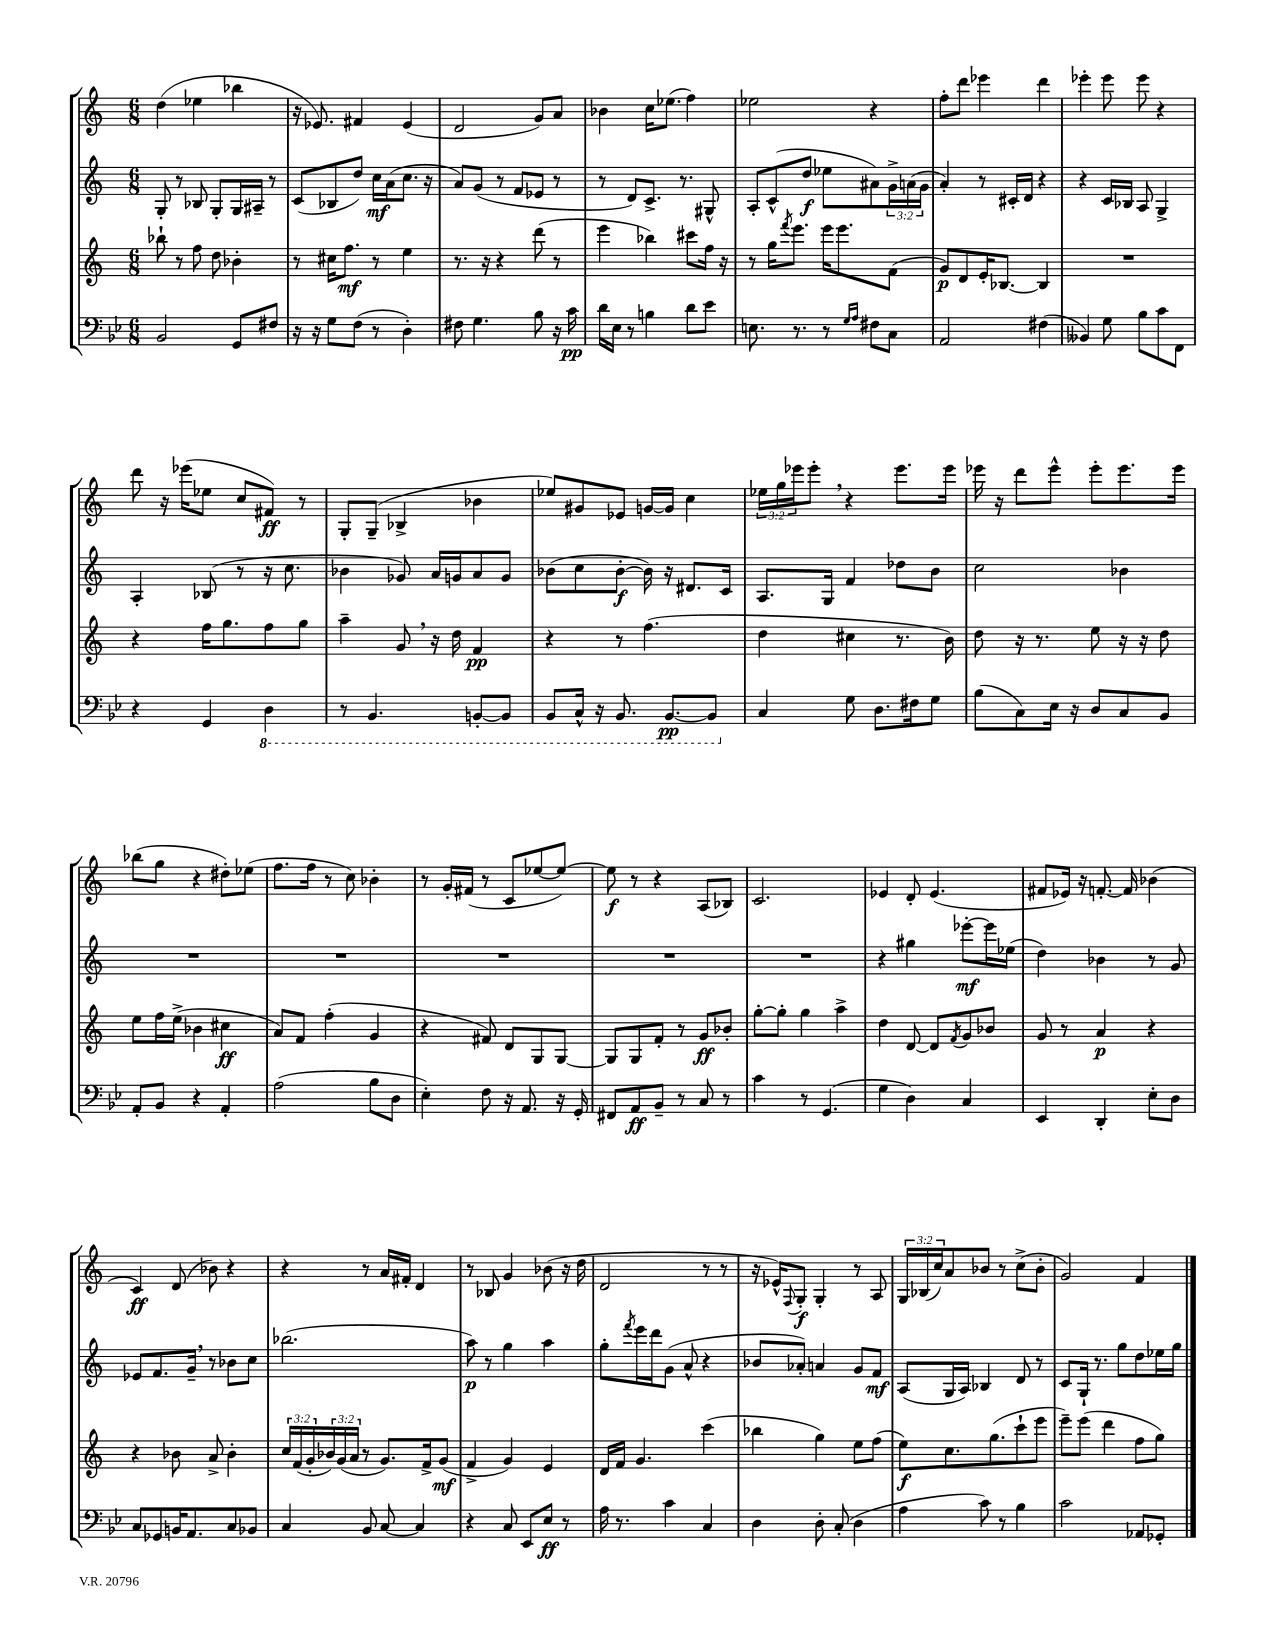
<<
\new StaffGroup <<
\new Staff = "s0" {
    \clef treble \key c \major \numericTimeSignature \time 6/8 \override Staff.TupletNumber.text = #tuplet-number::calc-fraction-text
    d''4( ees''4 bes''4 |
    r16 ees'8.) fis'4 ees'4( |
    d'2 g'8) a'8 |
    bes'4 c''16 ees''8.( f''4) |
    ees''2 r4 |
    f''8-. d'''8 ees'''4 d'''4 |
    ees'''4-. ees'''8 ees'''8 r4 |
    d'''8 r16 ees'''16( ees''8 c''8 fis'8\ff) r8 |
    g8-. g8--( bes4-> bes'4 |
    ees''8) gis'8 ees'8 g'16~ g'16 c''4 |
    \tuplet 3/2 { ees''16 g''16 ees'''16 } ees'''8-. \breathe r4 ees'''8. ees'''16 |
    ees'''16 r16 d'''8 ees'''8-^ ees'''8-. ees'''8. ees'''16 |
    bes''8( g''8 r4 dis''8-.) ees''8( |
    f''8. f''16 r8 c''8) bes'4-. |
    r8 g'16-. fis'16( r8 c'8 ees''8~ ees''8~) |
    ees''8\f r8 r4 a8( bes8) |
    c'2. |
    ees'4 d'8-. ees'4.( |
    fis'8 ees'16) r16 f'8.~-. f'16 bes'4( |
    c'4\ff) d'8( bes'8) r4 |
    r4 r8 a'16 fis'16-. d'4 |
    r8 bes8 g'4 bes'8( r16 d''16 |
    d'2 r8 r8 |
    r16 ees'16-^) \appoggiatura { f8 } g8-.\f g4-. r8 a8 |
    \tuplet 3/2 { g16 bes16( c''16) } a'8 bes'8 r8 c''8->( bes'8-. |
    g'2) f'4 \bar "|." |
}
\new Staff = "s1" {
    \clef treble \key c \major \numericTimeSignature \time 6/8 \override Staff.TupletNumber.text = #tuplet-number::calc-fraction-text
    g8-. r8 bes8 g8-. g16 ais16-- r8 |
    c'8( bes8 d''8) c''16\mf a'16( c''8. r16 |
    a'8) g'8( r8 f'8 ees'8 r8 |
    r8 d'8) c'8.-> r8. gis8-^ |
    a8-. c'8-^( d''8\f ees''8 ais'8) \tuplet 3/2 { g'16-> a'16( g'16 } |
    a'4-.) r8 cis'16-. d'16 r4 |
    r4 c'16 bes16 a8 g4-> |
    a4-. bes8( r8 r16 c''8. |
    bes'4 ges'8) a'16 g'16 a'8 g'8 |
    bes'8( c''8 bes'8~-.\f bes'16) r16 dis'8. c'16 |
    a8. g16 f'4 des''8 b'8 |
    c''2 bes'4 |
    R2. |
    R2. |
    R2. |
    R2. |
    R2. |
    r4 gis''4 ees'''8~-.\mf ees'''16 ees''16( |
    d''4) bes'4 r8 g'8 |
    ees'8 f'8. g'16-- \breathe r8 bes'8 c''8 |
    bes''2.( |
    a''8\p) r8 g''4 a''4 |
    g''8-. \acciaccatura { f'''8 } e'''16 d'''16 g'8( a'8-^ r4 |
    bes'8 aes'8-.) a'4 g'8 f'8\mf |
    a8( g16 a16) bes4 d'8 r8 |
    c'8 g16-! r8. g''8 d''8 ees''16 g''16 \bar "|." |
}
\new Staff = "s2" {
    \clef treble \key c \major \numericTimeSignature \time 6/8 \override Staff.TupletNumber.text = #tuplet-number::calc-fraction-text
    bes''8-! r8 f''8 d''8 bes'4-. |
    r8 cis''16 f''8.\mf r8 e''4 |
    r8. r16 r4 d'''8( r8 |
    e'''4 bes''4) cis'''8 f''16 r16 |
    r8 g''16 \acciaccatura { f'''8 } e'''8. e'''16 e'''8. f'8( |
    g'8\p) d'8 e'16-. bes8.~ bes4 |
    R2. |
    r4 f''16 g''8. f''8 g''8 |
    a''4-- g'8 \breathe r16 d''16 f'4\pp |
    r4 r8 f''4.( |
    d''4 cis''4 r8. b'16) |
    d''8 r16 r8. e''8 r16 r16 d''8 |
    e''8 f''16 e''16->( bes'4 cis''4\ff |
    a'8) f'8 f''4-.( g'4 |
    r4 fis'8) d'8 g8 g8~ |
    g8 g8 f'8-. r8 g'8\ff bes'8-. |
    g''8~-. g''8-. g''4 a''4-> |
    d''4 d'8~ d'8 \acciaccatura { f'8 } g'8 bes'8 |
    g'8 r8 a'4\p r4 |
    r4 bes'8 a'8-> bes'4-. |
    \tuplet 3/2 { c''16 f'16( g'16-. } \tuplet 3/2 { bes'16) g'16( a'16 } r8 g'8.) f'16-> g'8\mf( |
    f'4-> g'4) e'4 |
    d'16 f'16 g'4. c'''4( |
    bes''4 g''4) e''8 f''8( |
    e''8\f) c''8. g''8.( c'''8-! e'''8 |
    e'''8--) e'''8( d'''4 f''8 g''8) \bar "|." |
}
\new Staff = "s3" {
    \clef bass \key bes \major \numericTimeSignature \time 6/8
    bes,2 g,8 fis8 |
    r16 r16 g8 f8( r8 d4-.) |
    fis8 g4. bes8 r16 c'16\pp |
    d'16 ees16 r8 b4 d'8 ees'8 |
    e8. r8. r8 \grace { g16 a16 } fis8 c8 |
    a,2 fis4( |
    beses,4) g8 bes8 c'8 f,8 |
    r4 g,4 \ottava #-1 d,4 |
    r8 bes,,4. b,,8~-. b,,8 |
    bes,,8 c,16-^ r16 bes,,8. bes,,8.~\pp bes,,8 \ottava #0 |
    c4 g8 d8. fis16 g8 |
    bes8( c8) ees16 r16 d8 c8 bes,8 |
    a,8-. bes,8 r4 a,4-. |
    a2( bes8 d8 |
    ees4-.) f8 r16 a,8. r16 g,16-. |
    fis,8 a,8\ff bes,8-- r8 c8 r8 |
    c'4 r8 g,4.( |
    g4 d4) c4 |
    ees,4 d,4-. ees8-. d8 |
    c8 ges,8 b,16 a,8. c8 bes,8 |
    c4 bes,8 c8~ c4 |
    r4 c8 ees,8 ees8\ff r8 |
    a16 r8. c'4 c4 |
    d4 d8-. c8-.( d4 |
    a4 c'8) r8 bes4 |
    c'2 aes,8 ges,8-. \bar "|." |
}
>>
>>
\layout { \context { \Score \remove "Bar_number_engraver" } }
